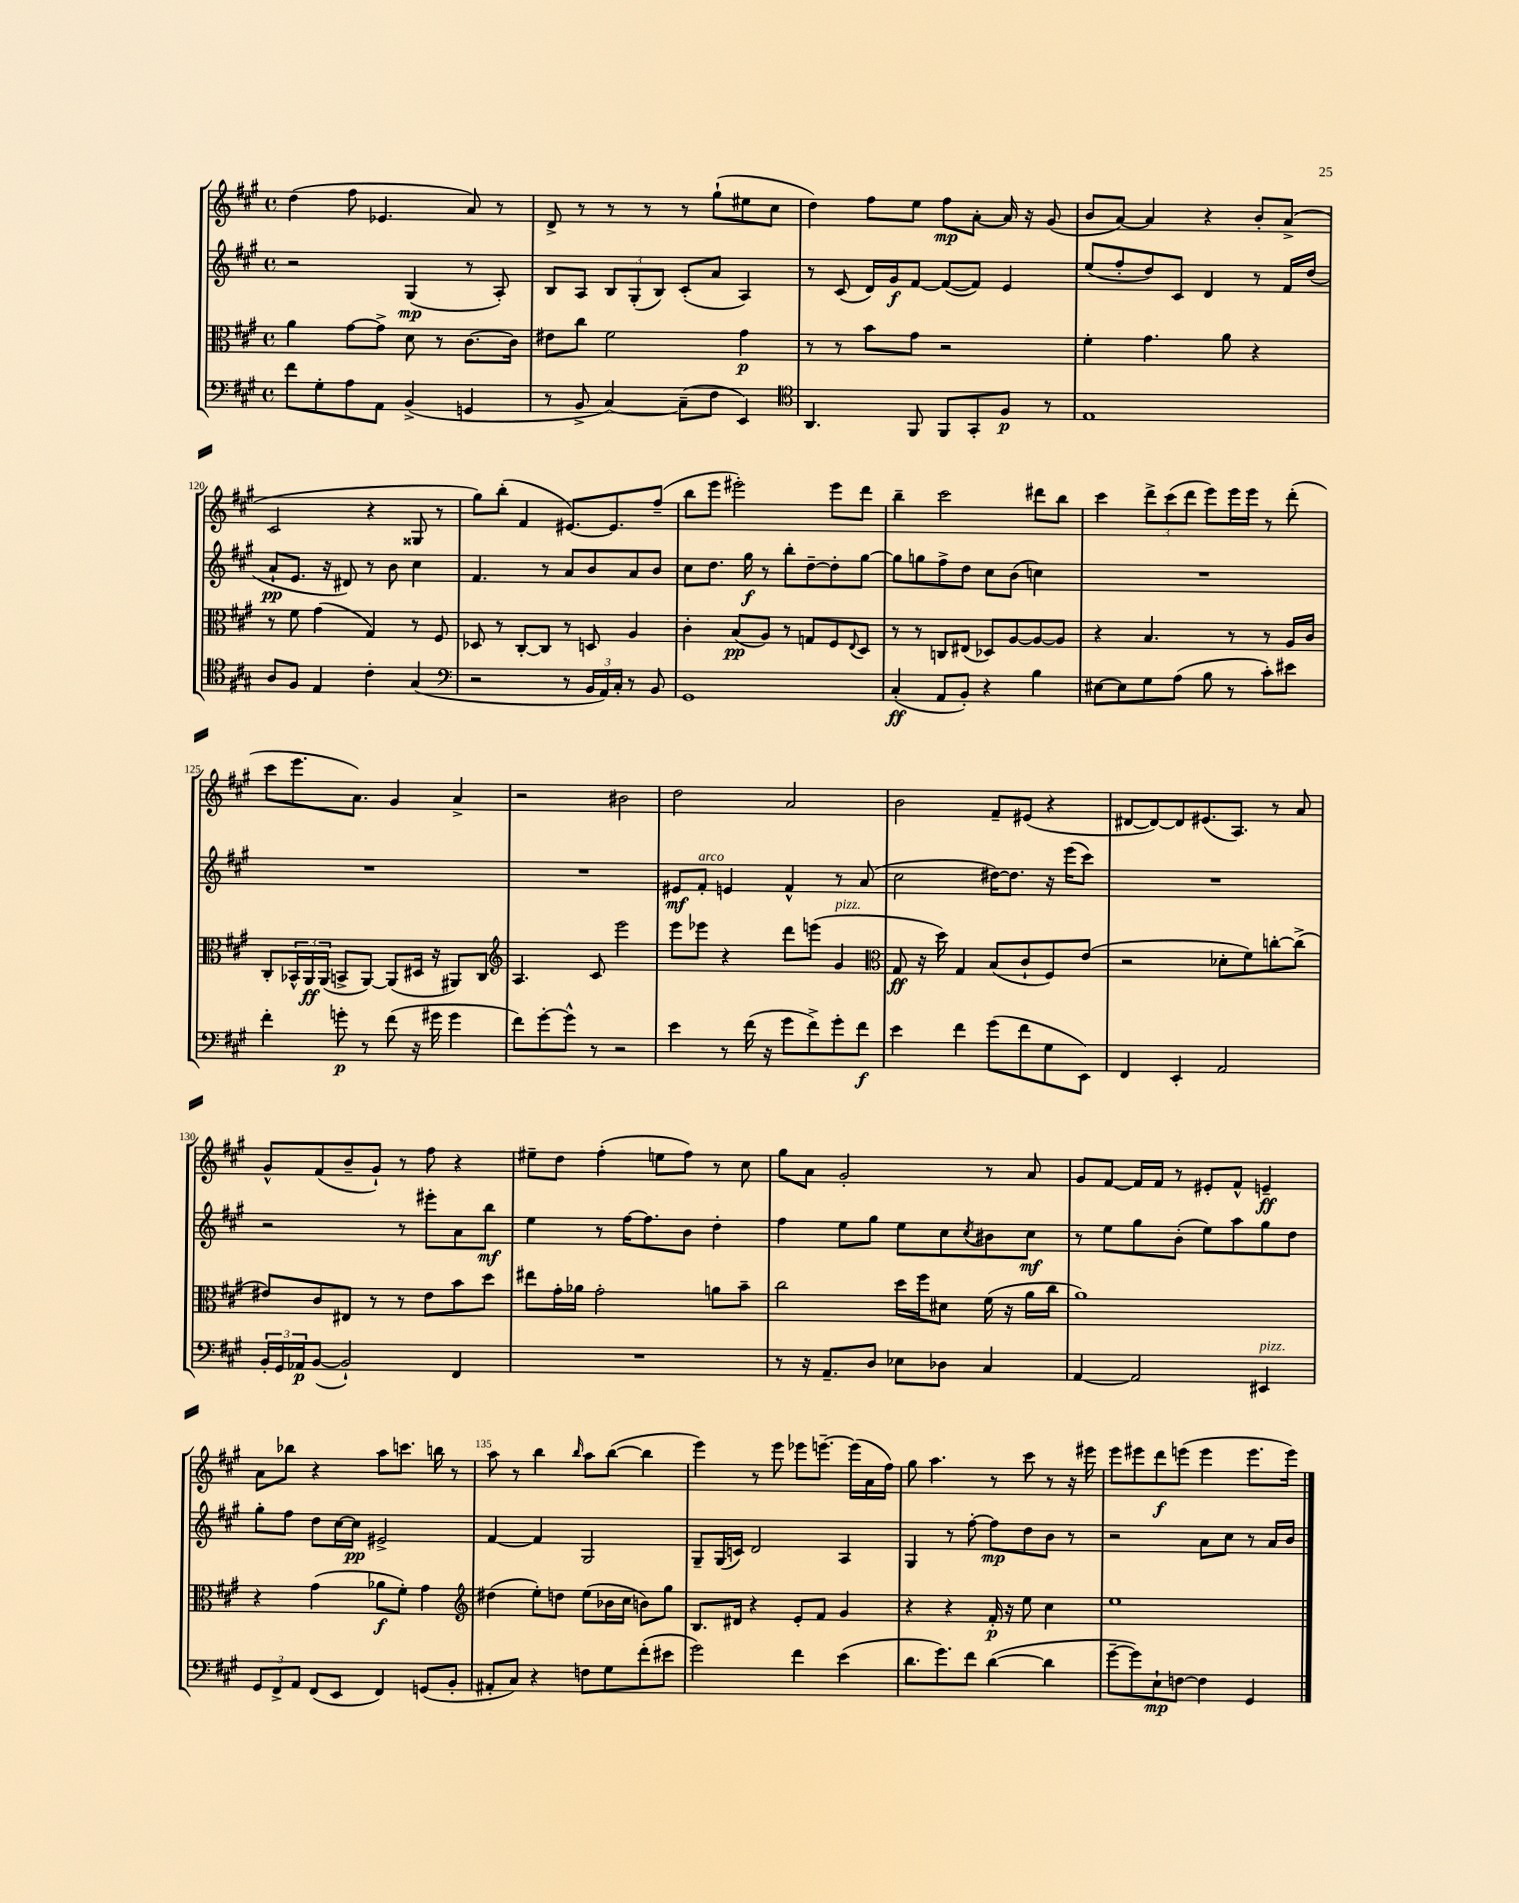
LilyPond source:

<<
\new StaffGroup <<
\new Staff = "s0" {
    \clef treble \key a \major \defaultTimeSignature \time 4/4
    d''4( fis''8 ees'4. a'8) r8 |
    d'8-> r8 r8 r8 r8 gis''8-!( eis''8 cis''8 |
    d''4) fis''8 e''8 fis''8\mp a'8~-. a'16 r16 gis'8( |
    b'8 a'8~) a'4 r4 b'8-. a'8->( |
    cis'2 r4 gisis8 r8 |
    gis''8) b''8-.( fis'4 eis'8.~) eis'8. fis''8--( |
    b''8 e'''8 eis'''2-.) eis'''8 d'''8 |
    b''4-- cis'''2 dis'''8 b''8 |
    cis'''4 \tuplet 3/2 { d'''8-> cis'''8( d'''8 } e'''8) e'''16 e'''16 r8 d'''8-.( |
    cis'''8 e'''8. a'8.) gis'4 a'4-> |
    r2 bis'2 |
    d''2 a'2 |
    b'2 fis'8-- eis'8( r4 |
    dis'8~ dis'8~) dis'8 eis'8.( a8.) r8 a'8 |
    gis'8-^ fis'8( b'8-- gis'8-!) r8 fis''8 r4 |
    eis''8-- d''8 fis''4-.( e''8 fis''8) r8 cis''8 |
    gis''8 a'8 gis'2-. r8 a'8 |
    gis'8 fis'8~ fis'16 fis'16 r8 eis'8-. fis'8-^ e'4--\ff |
    a'8 bes''8 r4 a''8 c'''8. b''16 r8 |
    a''8 r8 b''4 \grace { b''16 } a''8 b''8~( b''4 |
    e'''4) r8 e'''8 ees'''8 e'''8.~-- e'''16( a'16 fis''16) |
    gis''8 a''4. r8 cis'''8 r8 r16 eis'''16 |
    e'''8 eis'''8 d'''8\f e'''8( e'''4 e'''8. e'''16) \bar "|." |
}
\new Staff = "s1" {
    \clef treble \key a \major \defaultTimeSignature \time 4/4
    r2 gis4\mp( r8 a8-.) |
    b8 a8 \tuplet 3/2 { b8 gis8-.( b8) } cis'8-.( a'8 a4) |
    r8 cis'8( d'16) gis'16\f fis'8~ fis'8~( fis'8) e'4 |
    e''8( fis''8-. d''8) cis'8 d'4 r8 fis'16 d''16( |
    a'8-!\pp e'8. r16 dis'8) r8 b'8 cis''4 |
    fis'4. r8 a'8 b'8 a'8 b'8 |
    cis''8 d''8. gis''16\f r8 b''8-. d''8~-- d''8-. gis''8~ |
    gis''8 g''8 fis''8-> d''8 cis''8 b'8( c''4) |
    R1 |
    R1 |
    R1 |
    eis'8\mf fis'8-.^\markup { \italic "arco" } e'4 fis'4-^ r8 a'8( |
    cis''2 dis''16~) dis''8. r16 e'''16( cis'''8) |
    R1 |
    r2 r8 eis'''8-. a'8 b''8\mf |
    e''4 r8 fis''16~ fis''8. b'8 d''4-. |
    fis''4 e''8 gis''8 e''8 cis''8 \acciaccatura { cis''8 } bis'8 cis''8\mf |
    r8 e''8 gis''8 b'8-.( e''8) a''8 gis''8 d''8 |
    gis''8-. fis''8 d''8 cis''16~ cis''16\pp eis'2-> |
    fis'4~ fis'4 gis2 |
    gis8-- gis16( c'16) d'2 a4 |
    gis4 r8 fis''8~-. fis''8\mp d''8 b'8 r8 |
    r2 a'8 cis''8 r8 a'16 b'16 \bar "|." |
}
\new Staff = "s2" {
    \clef alto \key a \major \defaultTimeSignature \time 4/4
    a'4 gis'8~ gis'8-> d'8 r8 cis'8.~ cis'16 |
    eis'8 cis''8 fis'2 gis'4\p |
    r8 r8 b'8 gis'8 r2 |
    fis'4-. gis'4. a'8 r4 |
    r8 fis'8 gis'4( gis4) r8 fis8 |
    des8 r8 cis8~-. cis8 r8 d8 a4 |
    cis'4-. b8\pp( a8) r8 g8 fis8 \appoggiatura { e8 } d8 |
    r8 r8 c8 eis8( des8) a8~ a8~ a8 |
    r4 b4. r8 r8 a16 cis'16 |
    cis8-. \tuplet 3/2 { bes,16-^ a,16\ff a,16( } b,8-> a,8~) a,8( dis16 r16 ais,8) cis8 |
    \clef treble a4. cis'8 e'''2 |
    e'''8 ees'''8 r4 d'''8 e'''8( gis'4^\markup { \italic "pizz." } |
    \clef alto gis8\ff r16 d''16) gis4 b8( cis'8-! fis8) e'8( |
    r2 des'8-. fis'8) c''8~-. c''8->( |
    eis'8) cis'8 eis8 r8 r8 eis'8 b'8 d''8 |
    eis''8 gis'16-. aes'16 gis'2-. a'8 b'8-- |
    cis''2 d''16 fis''16 dis'8 fis'16( r16 a'16 cis''16 |
    a'1) |
    r4 gis'4( aes'8\f fis'8-.) gis'4 |
    \clef treble dis''4( e''8-.) d''8 e''8( bes'16 cis''16 b'8) gis''8 |
    b8. dis'16 r4 e'8-. fis'8 gis'4 |
    r4 r4 fis'16-.\p r16 e''8 cis''4 |
    e''1 \bar "|." |
}
\new Staff = "s3" {
    \clef bass \key a \major \defaultTimeSignature \time 4/4
    fis'8 gis8-. a8 a,8 b,4->( g,4 |
    r8 b,8-> cis4~) cis8--( fis8 e,4) |
    \clef tenor a,4. fis,8 fis,8 gis,8-. fis8\p r8 |
    e1 |
    a8 fis8 e4 cis'4-. gis4( |
    \clef bass r2 r8 \tuplet 3/2 { b,16 a,16) cis16-. } r8 b,8 |
    gis,1 |
    cis4-.\ff( a,8 b,8-.) r4 b4 |
    eis8~ eis8 gis8 a8( b8 r8 cis'8-.) eis'8 |
    fis'4-. g'8-.\p r8 fis'8( r16 gis'16 gis'4 |
    fis'8) gis'8~-. gis'8-^ r8 r2 |
    e'4 r8 fis'16( r16 gis'8 fis'8->) gis'8-. fis'8\f |
    e'4 fis'4 gis'8( fis'8 gis8 e,8) |
    fis,4 e,4-. a,2 |
    \tuplet 3/2 { b,16-. gis,16 aes,16\p } b,8~( b,2-!) fis,4 |
    R1 |
    r8 r16 a,8.-- d8 ees8 des8 cis4 |
    a,4~ a,2 eis,4^\markup { \italic "pizz." } |
    \tuplet 3/2 { gis,8 fis,8-> a,8 } fis,8( e,8 fis,4) g,8( b,8-. |
    ais,8-. cis8) r4 f8 gis8 fis'8-.( eis'8 |
    gis'2) fis'4 e'4( |
    d'8. gis'8.) fis'8 d'4~( d'4 |
    gis'8~-- gis'8) e8-!\mp f8~ f4 gis,4 \bar "|." |
}
>>
>>
\layout { \context { \Score currentBarNumber = #116 \override BarNumber.break-visibility = ##(#f #t #t) barNumberVisibility = #(every-nth-bar-number-visible 5) } }
